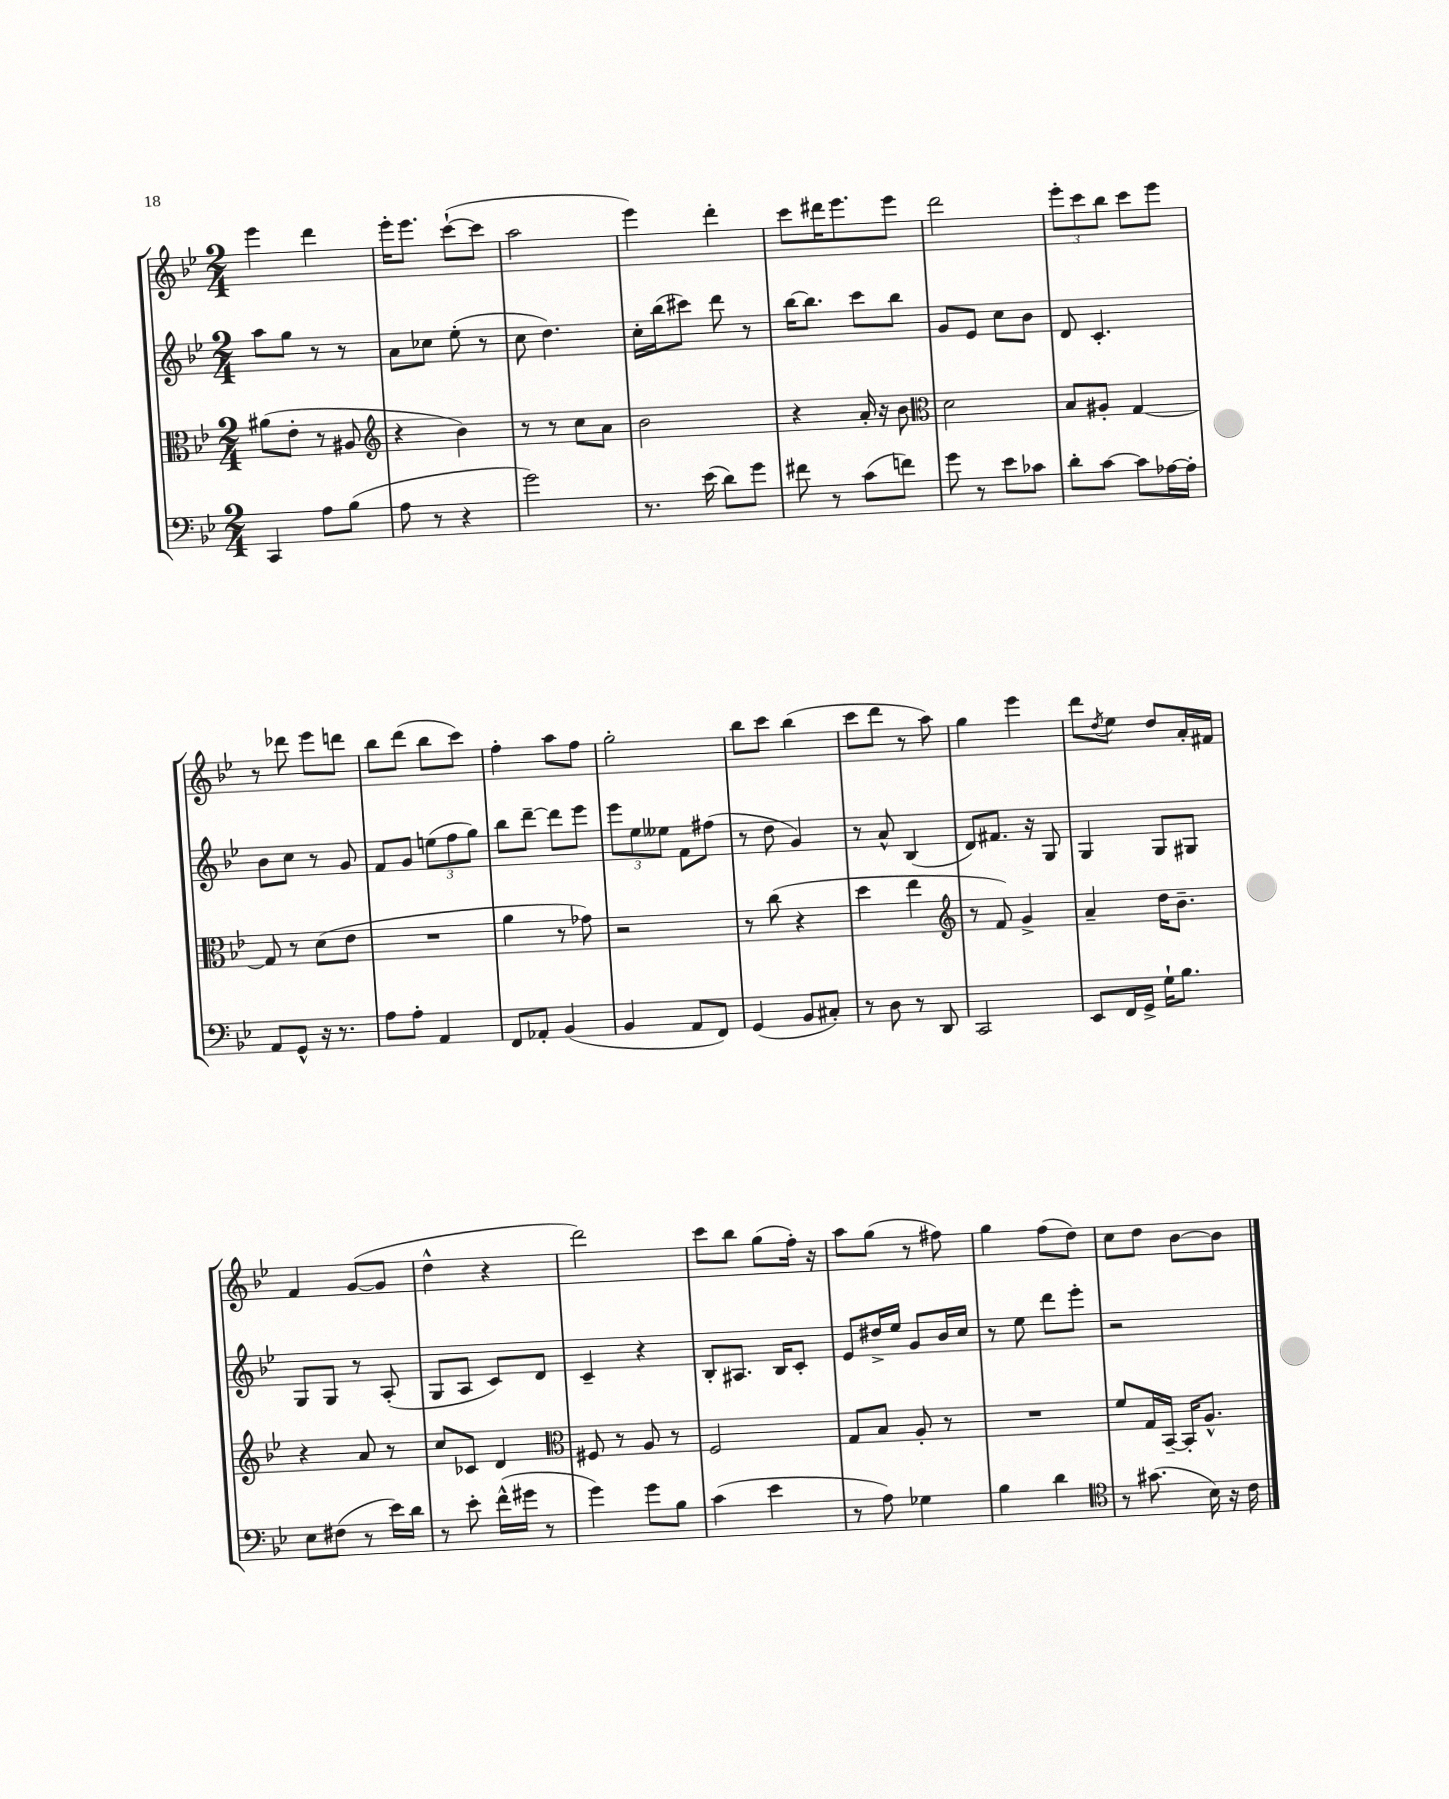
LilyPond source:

<<
\new StaffGroup <<
\new Staff = "s0" {
    \clef treble \key bes \major \numericTimeSignature \time 2/4
    ees'''4 d'''4 |
    ees'''16-. ees'''8. c'''8~-!( c'''8 |
    a''2 |
    ees'''4) d'''4-. |
    c'''8 dis'''16 ees'''8. ees'''8 |
    d'''2 |
    \tuplet 3/2 { ees'''8-. c'''8 bes''8 } c'''8 ees'''8 |
    r8 des'''8 ees'''8 d'''8 |
    bes''8 d'''8( bes''8 c'''8) |
    f''4-. a''8 f''8 |
    g''2-. |
    bes''8 c'''8 bes''4( |
    c'''8 d'''8 r8 a''8) |
    g''4 ees'''4 |
    d'''8 \acciaccatura { d''8 } ees''8 d''8 a'16-. fis'16 |
    f'4 g'8~( g'8 |
    d''4-^ r4 |
    d'''2) |
    c'''8 bes''8 g''8( f''16-.) r16 |
    a''8 g''8( r8 fis''8) |
    g''4 f''8( d''8) |
    c''8 d''8 bes'8~ bes'8 \bar "|." |
}
\new Staff = "s1" {
    \clef treble \key bes \major \numericTimeSignature \time 2/4
    a''8 g''8 r8 r8 |
    a'8 ces''8 ees''8-.( r8 |
    c''8 d''4.) |
    c''16-. bes''16( cis'''8) d'''8 r8 |
    bes''16~ bes''8. c'''8 bes''8 |
    g'8 ees'8 c''8 bes'8 |
    d'8 c'4.-. |
    bes'8 c''8 r8 g'8 |
    f'8 g'8 \tuplet 3/2 { e''8( f''8 g''8) } |
    bes''8 d'''8~-- d'''8 ees'''8 |
    \tuplet 3/2 { ees'''8 ees''8 eeses''8 } f'8 fis''8( |
    r8 d''8 g'4) |
    r8 a'8-^ bes4( |
    d'8) fis'8. r16 g8 |
    g4 g8 gis8 |
    g8 g8 r8 a8-.( |
    g8 a8 c'8) d'8 |
    c'4-- r4 |
    bes8-. ais8. bes16 c'8-. |
    ees'8 dis''16-> ees''16 g'8 bes'16 c''16 |
    r8 ees''8 d'''8 ees'''8-. |
    r2 \bar "|." |
}
\new Staff = "s2" {
    \clef alto \key bes \major \numericTimeSignature \time 2/4
    ais'8( ees'8-. r8 ais8 |
    \clef treble r4 bes'4) |
    r8 r8 c''8 a'8 |
    bes'2 |
    r4 a'16-. r16 bes'8 |
    \clef alto d'2 |
    bes8 ais8-. g4~ |
    g8 r8 d'8( ees'8 |
    R2 |
    a'4 r8 ges'8) |
    r2 |
    r8 c''8( r4 |
    d''4 ees''4 |
    \clef treble r8 f'8) g'4-> |
    a'4-- d''16 bes'8.-- |
    r4 a'8 r8 |
    c''8 ces'8 d'4 |
    \clef alto fis8 r8 a8 r8 |
    f2 |
    g8 bes8 a8-. r8 |
    R2 |
    f'8 g16 bes,16~-- bes,16-. a8.-^ \bar "|." |
}
\new Staff = "s3" {
    \clef bass \key bes \major \numericTimeSignature \time 2/4
    c,4 a8 bes8( |
    a8 r8 r4 |
    g'2) |
    r8. ees'16( d'8) g'8 |
    fis'8 r8 c'8( f'8) |
    g'8 r8 ees'8 ces'8 |
    d'8-. c'8~ c'8 aes16~ aes16-. |
    a,8 g,8-^ r16 r8. |
    a8 a8-. a,4 |
    f,8 aes,8-. bes,4( |
    bes,4 a,8 f,8) |
    g,4( bes,8 cis8-.) |
    r8 d8 r8 d,8 |
    c,2 |
    ees,8 f,16 g,16-> g16-! bes8. |
    ees8 fis8( r8 ees'16) d'16 |
    r8 ees'8-. f'16-^( gis'16 r8 |
    g'4) g'8 bes8 |
    c'4( ees'4 |
    r8 a8) ges4 |
    bes4 d'4 |
    \clef tenor r8 gis'8.( bes16) r16 c'16 \bar "|." |
}
>>
>>
\layout { \context { \Score \remove "Bar_number_engraver" } }
